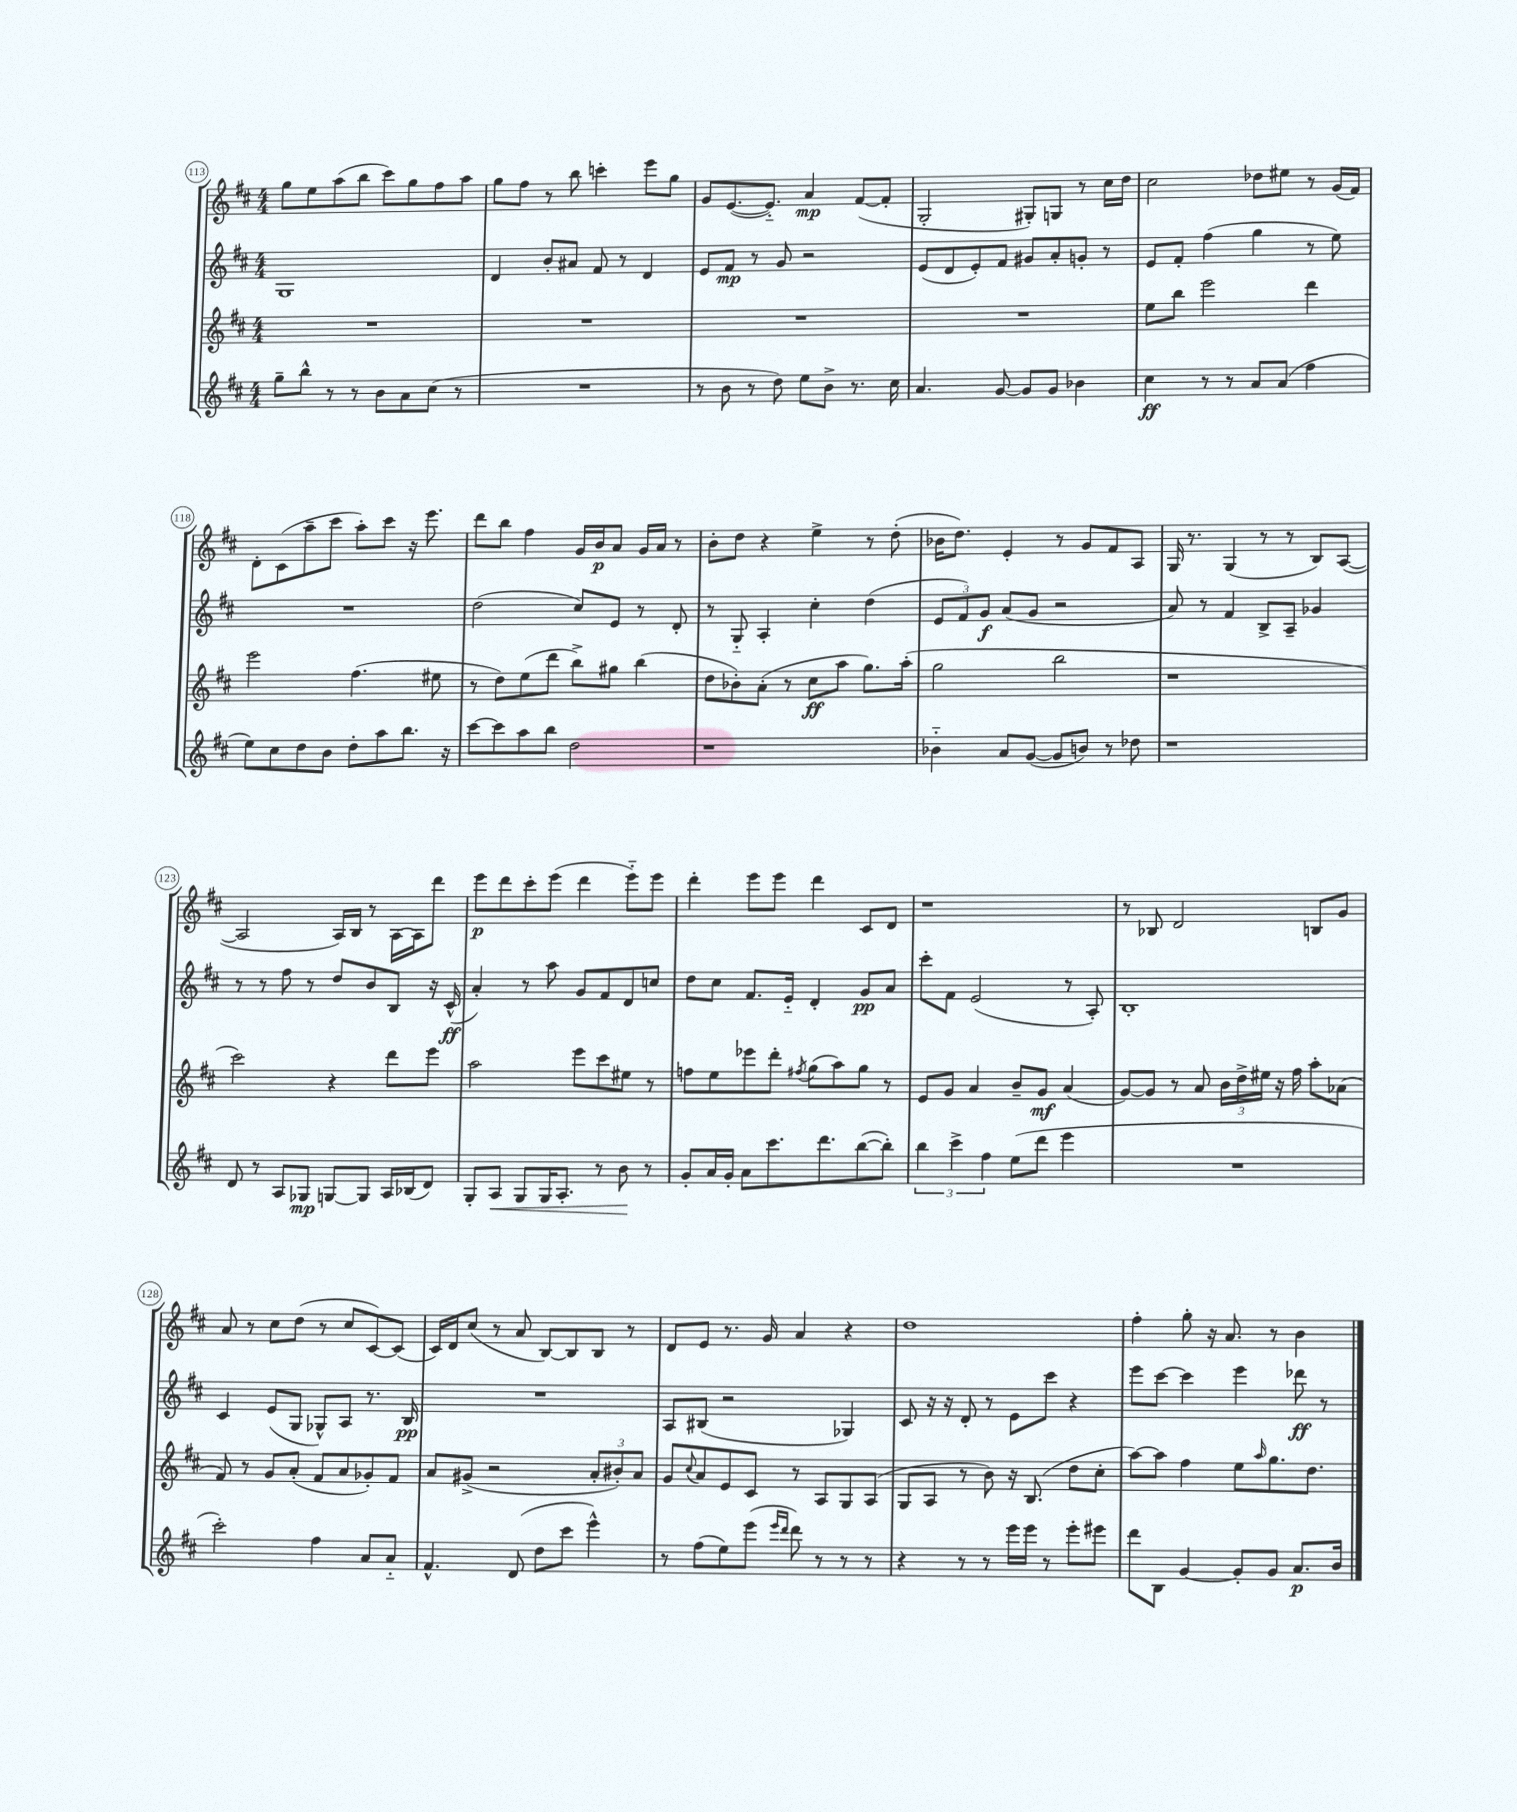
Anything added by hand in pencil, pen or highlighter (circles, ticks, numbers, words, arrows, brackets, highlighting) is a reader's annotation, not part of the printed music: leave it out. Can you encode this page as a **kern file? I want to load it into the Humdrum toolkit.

**kern	**dynam	**kern	**dynam	**kern	**dynam	**kern	**dynam
*part4	*part4	*part3	*part3	*part2	*part2	*part1	*part1
*staff4	*staff4	*staff3	*staff3	*staff2	*staff2	*staff1	*staff1
*clefG2	*	*clefG2	*	*clefG2	*	*clefG2	*
*k[f#c#]	*	*k[f#c#]	*	*k[f#c#]	*	*k[f#c#]	*
*M4/4	*	*M4/4	*	*M4/4	*	*M4/4	*
=113	=113	=113	=113	=113	=113	=113	=113
8gg~\L	.	1r	.	1G	.	8gg\L	.
8bb^^\J	.	.	.	.	.	8ee\	.
8r	.	.	.	.	.	(8aa\	.
8r	.	.	.	.	.	8bb\J	.
8b\L	.	.	.	.	.	8ccc#\L)	.
8a\	.	.	.	.	.	8gg\	.
(8cc#\J	.	.	.	.	.	8ff#\	.
8r	.	.	.	.	.	8aa\J	.
=114	=114	=114	=114	=114	=114	=114	=114
1r	.	1r	.	4d/	.	8gg\L	.
.	.	.	.	.	.	8ff#\J	.
.	.	.	.	8b'/L	.	8r	.
.	.	.	.	8a#X/J	.	8bb\	.
.	.	.	.	8f#/	.	4cccn'\	.
.	.	.	.	8r	.	.	.
.	.	.	.	4d/	.	8eee\L	.
.	.	.	.	.	.	8gg\J	.
=115	=115	=115	=115	=115	=115	=115	=115
8r	.	1r	.	8e/L	.	8g/L	.
8b\	.	.	.	8f#/J	mp	([8.e/	.
8r	.	.	.	8r	.	.	.
.	.	.	.	.	.	8.e/J])	.
8dd\)	.	.	.	8g/	.	.	.
8ee\L	.	.	.	2r	.	4a/	mp
8b^\J	.	.	.	.	.	.	.
8.r	.	.	.	.	.	([8f#/L	.
.	.	.	.	.	.	8f#'/J]	.
16cc#\	.	.	.	.	.	.	.
=116	=116	=116	=116	=116	=116	=116	=116
4.a/	.	1r	.	(8e/L	.	2G'/	.
.	.	.	.	8d/	.	.	.
.	.	.	.	8e'/)	.	.	.
[8g/	.	.	.	8f#/J	.	.	.
8g/L]	.	.	.	8g#X/L	.	8G#X'/L)	.
8g/J	.	.	.	8a'/	.	8Gn/J	.
4b-X\	.	.	.	8gn'/J	.	8r	.
.	.	.	.	8r	.	16cc#\LL	.
.	.	.	.	.	.	16dd\JJ	.
=117	=117	=117	=117	=117	=117	=117	=117
4cc#\	ff	8ee\L	.	8e/L	.	2cc#\	.
.	.	8bb\J	.	8f#'/J	.	.	.
8r	.	2eee\	.	(4ff#\	.	.	.
8r	.	.	.	.	.	.	.
8a/L	.	.	.	4gg\	.	8dd-X\L	.
(8a/J	.	.	.	.	.	8ee#X\J	.
4ff#\	.	4ddd\	.	8r	.	8r	.
.	.	.	.	8ee\)	.	(16g/LL	.
.	.	.	.	.	.	16f#/JJ)	.
!!LO:LB:g=z
=118	=118	=118	=118	=118	=118	=118	=118
8ee\L)	.	2eee\	.	1r	.	8d'\L	.
8cc#\	.	.	.	.	.	(8c#\	.
8dd\	.	.	.	.	.	8aa~\	.
8b\J	.	.	.	.	.	8ccc#\J	.
8dd'\L	.	(4.ff#\	.	.	.	8aa'\L)	.
8aa\	.	.	.	.	.	8ccc#\J	.
8.bb\J	.	.	.	.	.	16r	.
.	.	.	.	.	.	8.eee\	.
.	.	8ee#X\	.	.	.	.	.
16r	.	.	.	.	.	.	.
=119	=119	=119	=119	=119	=119	=119	=119
[8ccc#\L	.	8r	.	(2dd\	.	8ddd\L	.
8ccc#\]	.	8dd\L)	.	.	.	8bb\J	.
8aa\	.	(8ee\	.	.	.	4ff#\	.
8bb\J	.	8ddd\J	.	.	.	.	.
2dd\	.	8bb^\L)	.	8cc#/L)	.	16g/LL	.
.	.	.	.	.	.	16b/J	p
.	.	8gg#X\J	.	8e/J	.	8a/J	.
.	.	(4bb\	.	8r	.	16g/LL	.
.	.	.	.	.	.	16a/JJ	.
.	.	.	.	8d'/	.	8r	.
=120	=120	=120	=120	=120	=120	=120	=120
1r	.	8dd\L	.	8r	.	8b'\L	.
.	.	8b-X'\)	.	8G/	.	8dd\J	.
.	.	(8a'\J	.	4A'/	.	4r	.
.	.	8r	.	.	.	.	.
.	.	8cc#\L	ff	4cc#'\	.	4ee^\	.
.	.	8aa\J	.	.	.	.	.
.	.	8.gg\L)	.	(4dd\	.	8r	.
.	.	.	.	.	.	(8dd'\	.
.	.	(16aa'\Jk	.	.	.	.	.
=121	=121	=121	=121	=121	=121	=121	=121
4b-X\	.	2gg\	.	12e/L	.	16b-X\KL	.
.	.	.	.	.	.	8.dd\J)	.
.	.	.	.	12f#/)	.	.	.
.	.	.	.	12g/J	f	.	.
8a/L	.	.	.	(8a/L	.	4e'/	.
([8g/J	.	.	.	8g/J	.	.	.
8g/L]	.	2bb\	.	2r	.	8r	.
8bn/J)	.	.	.	.	.	8g/L	.
8r	.	.	.	.	.	8f#/	.
8dd-X\	.	.	.	.	.	8A/J	.
=122	=122	=122	=122	=122	=122	=122	=122
1r	.	1r	.	8a/)	.	16G/	.
.	.	.	.	.	.	8.r	.
.	.	.	.	8r	.	.	.
.	.	.	.	4f#/	.	(4G/	.
.	.	.	.	8B^/L	.	8r	.
.	.	.	.	8A~/J	.	8r	.
.	.	.	.	4g-X/	.	8B/L)	.
.	.	.	.	.	.	([8A/J	.
!!LO:LB:g=z
=123	=123	=123	=123	=123	=123	=123	=123
8d/	.	2ccc#\)	.	8r	.	2A/]	.
8r	.	.	.	8r	.	.	.
8A/L	.	.	.	8ff#\	.	.	.
8G-X/J	mp	.	.	8r	.	.	.
[8Gn/L	.	4r	.	8dd/L	.	16A/LL)	.
.	.	.	.	.	.	16B/JJ	.
8G/J]	.	.	.	8b/	.	8r	.
16A/LL	.	8ddd\L	.	8B/J	.	[16A\LL	.
(16B-X/J	.	.	.	.	.	16A\J]	.
8d/J)	.	8eee\J	.	16r	.	8ddd\J	.
.	.	.	.	(16c#^^/	ff	.	.
=124	=124	=124	=124	=124	=124	=124	=124
8G'/L	.	2aa\	.	4a'/)	.	8eee\L	p
!	!LO:HP:b	!	!	!	!	!	!
8A/J	<	.	.	.	.	8ddd\	.
8G/L	.	.	.	8r	.	8ccc#'\	.
16G/K	.	.	.	8aa\	.	(8eee\J	.
8.A'/J	.	.	.	.	.	.	.
.	.	8eee\L	.	8g/L	.	4ddd\	.
8r	.	8ccc#\	.	8f#/	.	.	.
8b\	.	8ee#X\J	.	8d/	.	8eee\L)	.
8r	[	8r	.	8ccn/J	.	8eee\J	.
=125	=125	=125	=125	=125	=125	=125	=125
8g'/L	.	8ffn\L	.	8dd\L	.	4ddd'\	.
16a/L	.	8ee\	.	8cc#\J	.	.	.
16g'/JJ	.	.	.	.	.	.	.
8a\L	.	8eee-X\	.	8.f#/L	.	8eee\L	.
8.ccc#\	.	8ddd'\J	.	.	.	8eee\J	.
.	.	.	.	16e/Jk	.	.	.
.	.	8qff#X/	.	.	.	.	.
.	.	(8gg\L	.	4d'/	.	4ddd\	.
8.ddd\	.	.	.	.	.	.	.
.	.	8aa\)	.	.	.	.	.
([8bb\	.	8gg\J	.	8g/L	pp	8c#/L	.
8bb'\J])	.	8r	.	8a/J	.	8d/J	.
=126	=126	=126	=126	=126	=126	=126	=126
6bb\	.	8e/L	.	8ccc#'\L	.	1r	.
.	.	8g/J	.	8f#\J	.	.	.
6ccc#^\	.	.	.	.	.	.	.
.	.	4a/	.	(2e/	.	.	.
6ff#\	.	.	.	.	.	.	.
(8ee\L	.	8b~/L	.	.	.	.	.
8ddd\J	.	8g/J	mf	.	.	.	.
4eee\	.	(4a/	.	8r	.	.	.
.	.	.	.	8A'/)	.	.	.
=127	=127	=127	=127	=127	=127	=127	=127
1r	.	[8g/L)	.	1B'	.	8r	.
.	.	8g/J]	.	.	.	8B-X/	.
.	.	8r	.	.	.	2d/	.
.	.	8a/	.	.	.	.	.
.	.	24b\LL	.	.	.	.	.
.	.	24dd^\	.	.	.	.	.
.	.	24ee#X\JJ	.	.	.	.	.
.	.	16r	.	.	.	.	.
.	.	16ff#\	.	.	.	.	.
.	.	8aa'\L	.	.	.	8Bn/L	.
.	.	(8a-X\J	.	.	.	8g/J	.
!!LO:LB:g=z
=128	=128	=128	=128	=128	=128	=128	=128
2ccc#'\)	.	8f#/)	.	4c#/	.	8a/	.
.	.	8r	.	.	.	8r	.
.	.	8g/L	.	(8e/L	.	8cc#\L	.
.	.	(8a'/J	.	8G/J	.	(8dd\J	.
4ff#\	.	8f#/L	.	8G-X^^/L)	.	8r	.
.	.	8a/	.	8A/J	.	8cc#/L	.
8a/L	.	8g-X'/)	.	8.r	.	[8c#/)	.
8a/J	.	8f#/J	.	.	.	(8c#/J]	.
.	.	.	.	16B/	pp	.	.
=129	=129	=129	=129	=129	=129	=129	=129
4.f#^^/	.	8a/L	.	1r	.	16c#/LL)	.
.	.	.	.	.	.	16d/J	.
.	.	(8g#X^/J	.	.	.	(8cc#/J	.
.	.	2r	.	.	.	8r	.
(8d/	.	.	.	.	.	8a/	.
8dd\L	.	.	.	.	.	[8B/L)	.
8ccc#\J	.	.	.	.	.	8B/]	.
4eee^^\)	.	12a'/L	.	.	.	8B/J	.
.	.	12b#X'/)	.	.	.	.	.
.	.	.	.	.	.	8r	.
.	.	12a/J	.	.	.	.	.
=130	=130	=130	=130	=130	=130	=130	=130
8r	.	8g/L	.	8A/L	.	8d/L	.
.	.	8qqcc#/	.	.	.	.	.
(8ff#\L	.	8a/	.	(8B#X/J	.	8e/J	.
8ee\)	.	8e/	.	2r	.	8.r	.
(8eee\J	.	8c#/J	.	.	.	.	.
.	.	.	.	.	.	16g/	.
16qqeee/LL	.	.	.	.	.	.	.
16qqddd/JJ	.	.	.	.	.	.	.
8ddd\)	.	8r	.	.	.	4a/	.
8r	.	8A/L	.	.	.	.	.
8r	.	8G/	.	4G-X/)	.	4r	.
8r	.	(8A/J	.	.	.	.	.
=131	=131	=131	=131	=131	=131	=131	=131
4r	.	8G/L	.	8c#/	.	1dd	.
.	.	8A/J	.	16r	.	.	.
.	.	.	.	16r	.	.	.
8r	.	8r	.	8d'/	.	.	.
8r	.	8b\)	.	8r	.	.	.
16eee\LL	.	16r	.	8e\L	.	.	.
16eee\JJ	.	(8.B/	.	.	.	.	.
8r	.	.	.	8ccc#\J	.	.	.
8eee'\L	.	8dd\L	.	4r	.	.	.
8eee#X\J	.	8cc#'\J	.	.	.	.	.
=132	=132	=132	=132	=132	=132	=132	=132
8ddd\L	.	[8aa\L)	.	8eee\L	.	4ff#'\	.
8B\J	.	8aa\J]	.	[8ccc#\J	.	.	.
[4g/	.	4ff#\	.	4ccc#\]	.	8gg'\	.
.	.	.	.	.	.	16r	.
.	.	.	.	.	.	8.a/	.
8g'/L]	.	8ee\L	.	4eee\	.	.	.
.	.	16qqaa/	.	.	.	.	.
8g/J	.	8.gg\	.	.	.	8r	.
8.a/L	p	.	.	8ddd-X\	ff	4b\	.
.	.	8.dd\J	.	.	.	.	.
.	.	.	.	8r	.	.	.
16b/Jk	.	.	.	.	.	.	.
==	==	==	==	==	==	==	==
*-	*-	*-	*-	*-	*-	*-	*-
